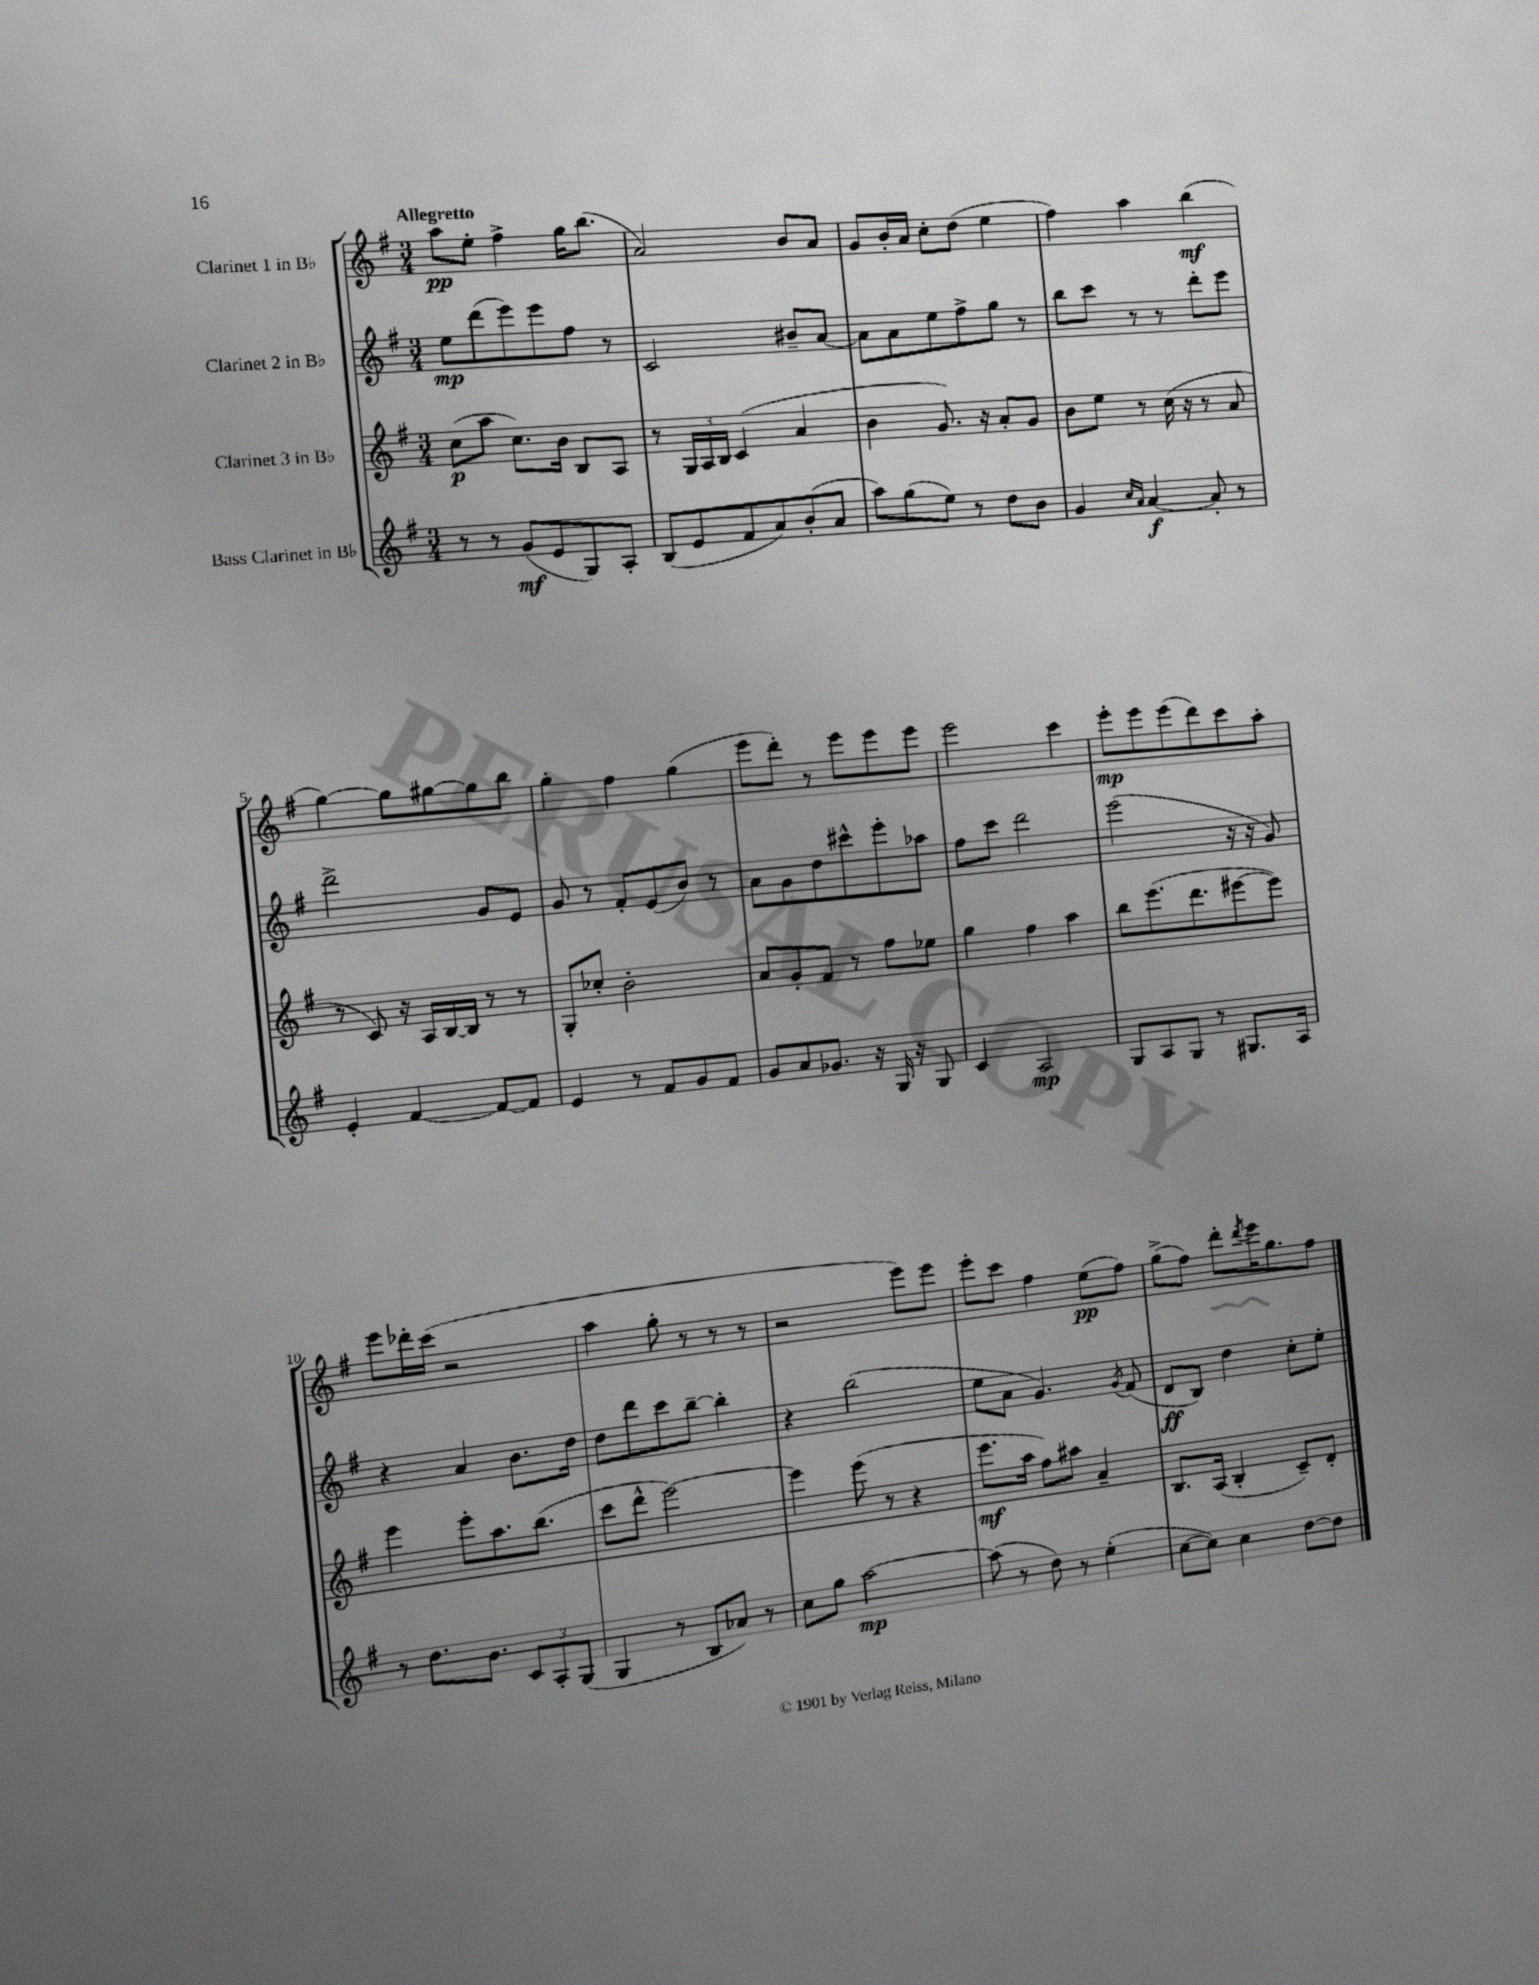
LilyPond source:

<<
\new StaffGroup <<
\new Staff = "s0" \with { instrumentName = "Clarinet 1 in Bb" } {
    \clef treble \key g \major \numericTimeSignature \time 3/4 \tempo "Allegretto"
    a''8\pp e''8-. fis''4-> g''16 b''8.( |
    a'2) b'8 a'8 |
    g'8 b'16-. a'16 c''8-. d''8( e''4 |
    fis''4) a''4 b''4\mf( |
    g''4~) g''8 gis''8~ gis''8 b''8 |
    g''4-. fis''4 g''4( |
    e'''8 d'''8-.) r8 e'''8 e'''8 e'''8 |
    e'''2 c'''4 |
    e'''8-.\mp e'''8 e'''8( d'''8) c'''8 a''8-. |
    e'''8 des'''16-. c'''16( r2 |
    a''4 g''8-. r8 r8 r8 |
    r2 e'''8) e'''8 |
    e'''8-. c'''8 fis''4 e''8\pp( fis''8) |
    g''8->( fis''8) d'''8-. \acciaccatura { d'''8 } e'''16 g''8. fis''8 \bar "|." |
}
\new Staff = "s1" \with { instrumentName = "Clarinet 2 in Bb" } {
    \clef treble \key g \major \numericTimeSignature \time 3/4
    e''8\mp d'''8( e'''8) e'''8 fis''8 r8 |
    c'2 bis'8-- a'8~ |
    a'8 a'8 e''8 fis''8-> g''8 r8 |
    b''8 c'''8 r8 r8 d'''8-. e'''8 |
    d'''2-> g'8 e'8 |
    g'8 r8 fis'8-. e'8( b'8) r8 |
    a'8 g'8 d''8 cis'''8-^ e'''8-. aes''8 |
    fis''8 c'''8 d'''2 |
    e'''2( r16 r16 g'8) |
    r4 a'4 b'8. d''16 |
    d''8 d'''8 c'''8 b''8~-- b''4-. |
    r4 b''2( |
    e''8 a'8 g'4.) \acciaccatura { g'8 } fis'8( |
    d'8\ff b8) d''4 c''8-. e''8-. \bar "|." |
}
\new Staff = "s2" \with { instrumentName = "Clarinet 3 in Bb" } {
    \clef treble \key g \major \numericTimeSignature \time 3/4
    c''8\p( a''8 c''8.) b'16 b8 a8 |
    r8 \tuplet 3/2 { g16 a16 b16 } c'4( a'4 |
    b'4 g'8.) r16 a'8-. g'8 |
    b'8 e''8 r8 c''16( r16 r8 a'8 |
    r8 c'8) r16 a16 b16~ b16 r8 r8 |
    g8-. ces''8-. b'2-. |
    a'8 g'8-. fis'8 r8 fis''8 ees''8 |
    g''4 fis''4 a''4 |
    b''8 e'''8.( d'''8. eis'''8~ eis'''8) |
    e'''4 e'''8-. a''8. b''8.( |
    c'''8 d'''8-^ e'''2~) |
    e'''4 e'''8( r8 r4 |
    e'''8.\mf a''16 fis''8) ais''8 a'4-- |
    b8. a16( b4-. c'8--) d'8-. \bar "|." |
}
\new Staff = "s3" \with { instrumentName = "Bass Clarinet in Bb" } {
    \clef treble \key g \major \numericTimeSignature \time 3/4
    r8 r8 g'8\mf( e'8 g8) a8-. |
    b8( e'8 fis'8 a'8) b'8-.( a'8 |
    a''8) g''8( e''8) r8 d''8 b'8 |
    g'4 \grace { c''16 a'16 } a'4~\f a'8-. r8 |
    e'4-. fis'4~ fis'8~ fis'8 |
    e'4 r8 fis'8 g'8 fis'8 |
    g'8 a'8 ges'8. r16 g16 r16 g8 |
    c'4 a2\mp |
    g8 a8 g8 r8 gis8. a16 |
    r8 d''8. b'8. \tuplet 3/2 { c'8 a8-. g8( } |
    g4 r8 b8 aes'8) r8 |
    c''8 g''8 a''2~\mp |
    a''8( r8 d''8) r8 e''4-.( |
    c''8~ c''8) c''4 d''8~ d''8 \bar "|." |
}
>>
>>
